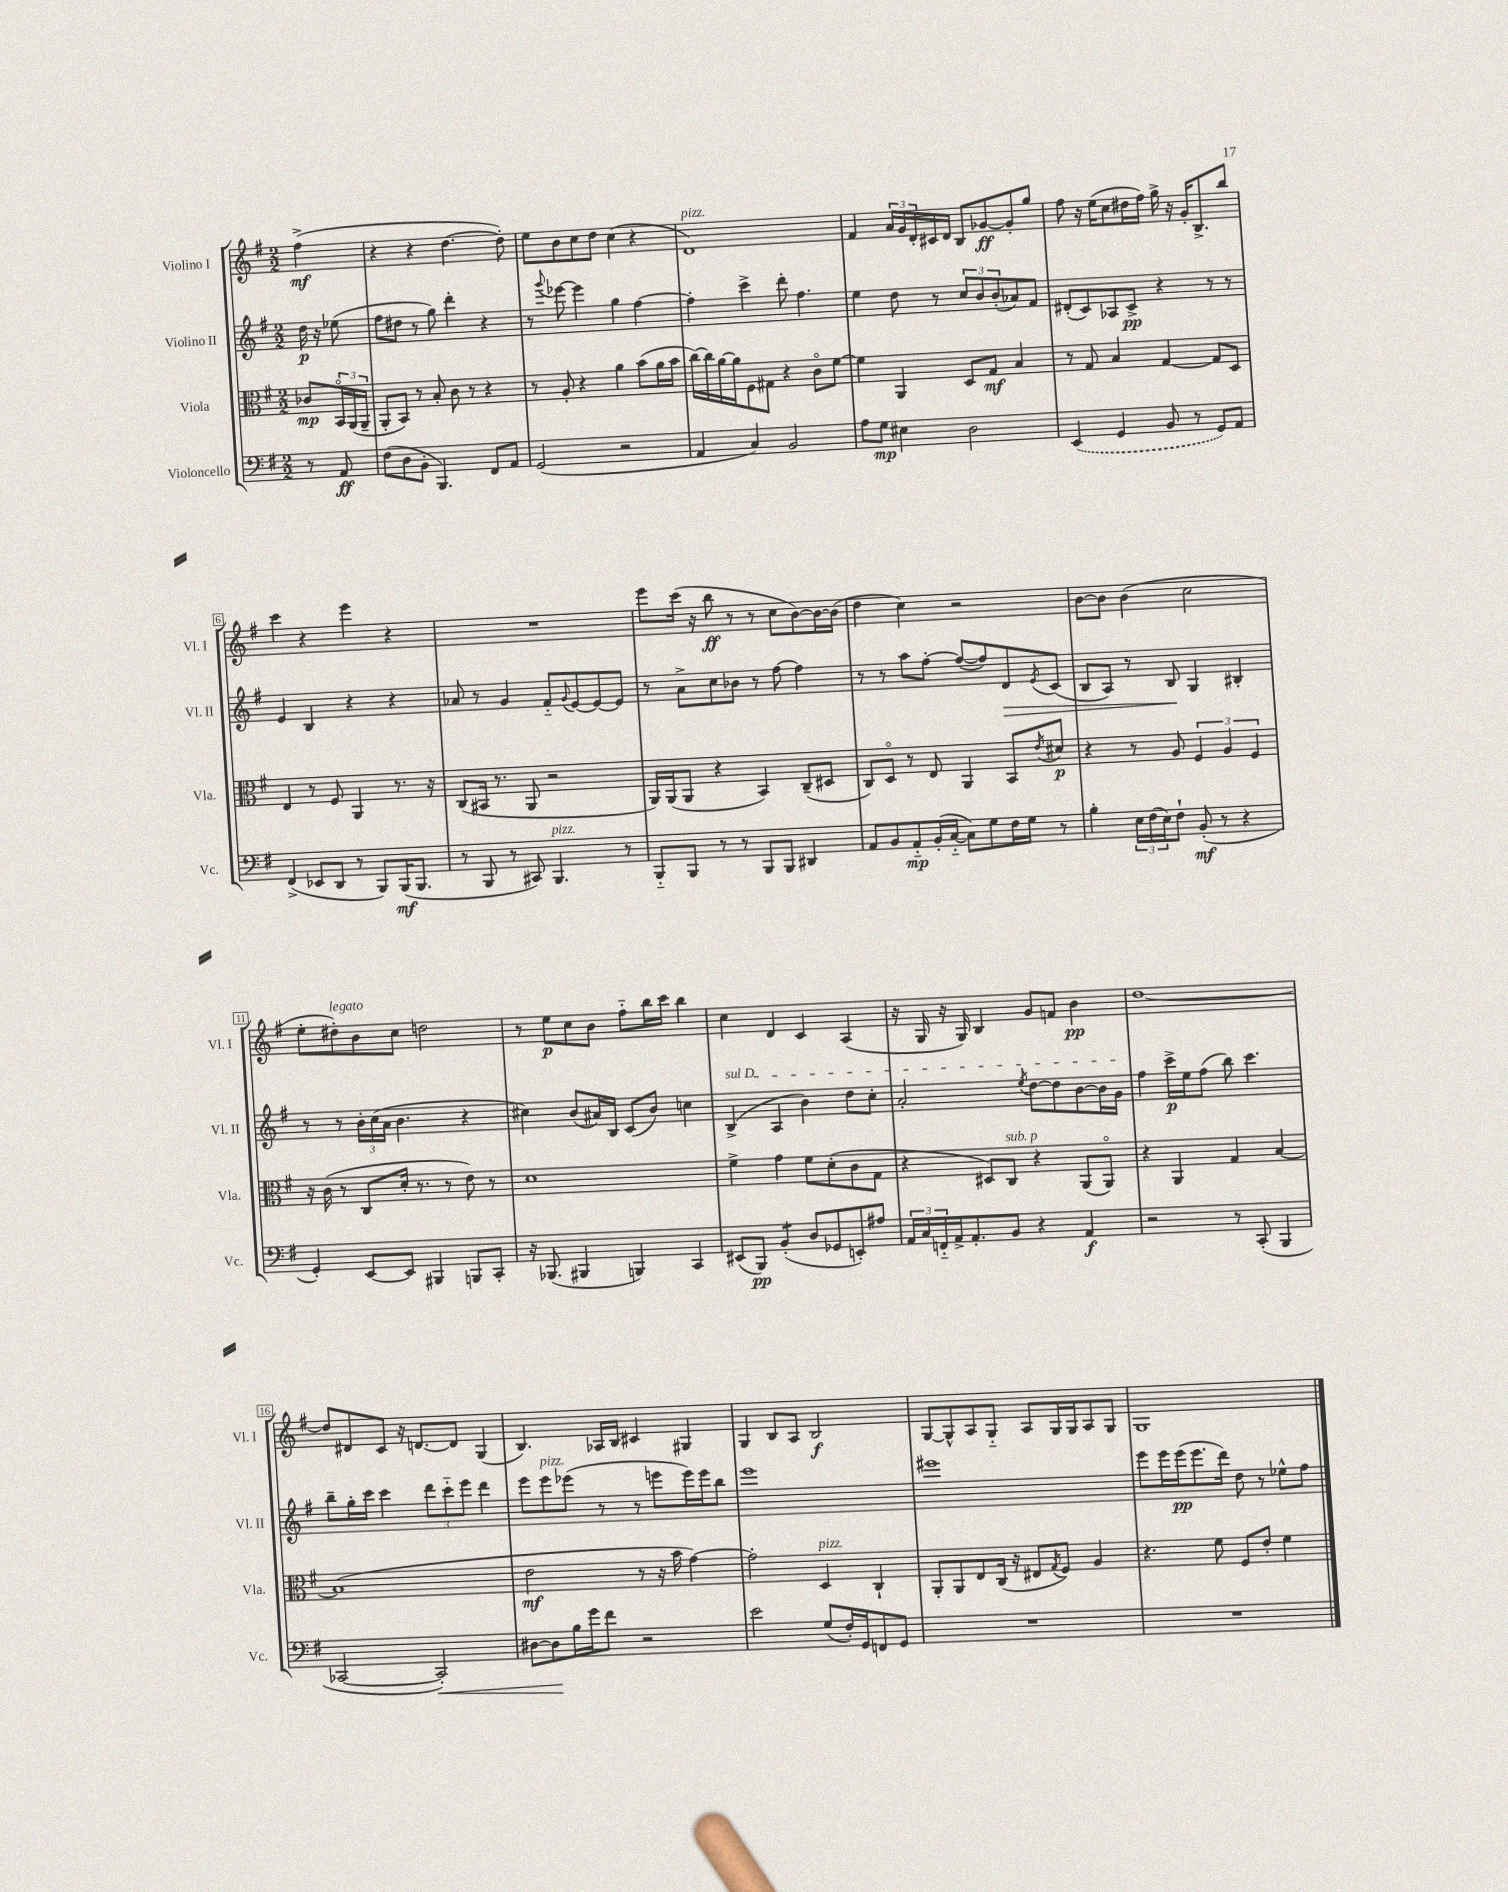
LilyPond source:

<<
\new StaffGroup <<
\new Staff = "s0" \with { instrumentName = "Violino I" shortInstrumentName = "Vl. I" } {
    \clef treble \key g \major \numericTimeSignature \time 2/2 \partial 4
    fis''4->\mf( |
    r4 r4 d''4.~ d''8-.) |
    e''8 b'8 c''8 d''8 c''4( r4 |
    d'1^\markup { \italic "pizz." }) |
    fis'4 \tuplet 3/2 { a'16 g'16 d'16-. } cis'16 d'16 b8 ges'8~\ff ges'8-. g''8 |
    fis''8 r16 e''16( c''8 dis''16 fis''16) g''16-> r16 g'16-. b8.-> b''8 |
    c'''4 r4 e'''4 r4 |
    R1 |
    e'''8 c'''16( r16 b''8\ff r8 r8 c''8 b'8~) b'16~ b'16( |
    d''4 c''4) r2 |
    b'8~ b'8 b'4( c''2 |
    e''8-. dis''8-.^\markup { \italic "legato" }) b'8 c''8 d''2 |
    r8 e''8\p c''8 b'8 fis''8-_ b''16 c'''16 b''4 |
    c''4 d'4 c'4 a4( |
    r16 g16 r16 g16) b4 g'8 f'8 b'4\pp |
    d''1~ |
    d''8 dis'8 c'8 r16 d'8.~ d'8 g4( |
    b4.) aes16 b16 cis'4 gis4 |
    g4 b8 a8 b2\f |
    g8~ g8-^ a8 g8-_ a8 g16 g16 a8 g8 |
    g1 \bar "|." |
}
\new Staff = "s1" \with { instrumentName = "Violino II" shortInstrumentName = "Vl. II" } {
    \clef treble \key g \major \numericTimeSignature \time 2/2 \partial 4
    d''16\p r16 ees''8( |
    fis''8 dis''8 r8 g''8) d'''4-. r4 |
    r8 \appoggiatura { g'''8 } ees'''8~ ees'''4 g''4 fis''4~ |
    fis''4-. c'''4-> d'''8-. fis''4. |
    e''4 d''8 r8 \tuplet 3/2 { c''8 b'8 b'8-.( } aes'8) fis'8 |
    dis'8-.( c'8) aes8 c'8->\pp r4 r8 r8 |
    e'4 b4 r4 r4 |
    aes'8 r8 g'4 fis'8-_ \appoggiatura { g'8 } e'8~ e'8~ e'8 |
    r8 a'8-> c''8 bes'8 r8 fis''8~ fis''4 |
    r8 r8 a''8 fis''8~-. fis''8~( fis''8) d'8\> \acciaccatura { e'8 } c'8( |
    b8 a8) r8 b8\! g4 bis4-. |
    r8 r8 \tuplet 3/2 { b'16-. c''16( a'16 } b'4. r4 |
    cis''4) b'8( ais'16) b16 c'8( b'8) c''4 |
    \once \override TextSpanner.bound-details.left.text = \markup { \italic "sul D" } b4->\startTextSpan( a4 b'4) d''8 c''8-. |
    a'2-. \acciaccatura { e''8 } d''8~ d''8 b'8~ b'16 g'16\stopTextSpan |
    fis''4 c'''16->\p e''16 fis''8( b''8) c'''4. |
    b''8-- g''16-. c'''16 c'''4 \tuplet 3/2 { d'''8 c'''8-_ e'''8 } d'''4 |
    e'''8 e'''8^\markup { \italic "pizz." } ees'''8( r8 r8 e'''8 e'''16) e'''16 b''8 |
    e'''1 |
    eis'''1 |
    e'''8 e'''16 e'''16\pp( e'''8. d'''16) d''8 r8 ees''8-^ fis''8 \bar "|." |
}
\new Staff = "s2" \with { instrumentName = "Viola" shortInstrumentName = "Vla." } {
    \clef alto \key g \major \numericTimeSignature \time 2/2 \partial 4
    ces'8\mp \tuplet 3/2 { b,16\flageolet a,16( a,16-- } |
    a,8-. b,8) r8 b8-. c'8 r8 r4 |
    r8 a8-. r4 a'4 b'8( a'16 b'16 |
    c''16~) c''16 a'16~ a'16 fis8 gis8 r4 c'8\flageolet fis'8~ |
    fis'4 a,4 d8 g8\mf b4 |
    r8 g8 b4 g4~ g8 d8 |
    e4 r8 fis8 a,4 r8. r16 |
    c8( bis,16 r8. a,8 r2 |
    a,16) a,16( a,8 r4 b,4) c8--( dis8 |
    c8) d8\flageolet r8 e8 a,4 b,8 \acciaccatura { e'8 } dis'8\p |
    r4 r8 a8 \tuplet 3/2 { fis4 a4 fis4 } |
    r16 c'16( r8 c8 d'16-. r8. r8 e'8) r8 |
    d'1 |
    fis'4-> g'4 fis'8 d'8-.( c'8 g8 |
    r4 dis8) c8^\markup { \italic "sub. p" } r4 a,8( a,8\flageolet) |
    r4 a,4 g4 b4~ |
    b1( |
    e'2\mf r8 r16 b'16 g'4~) |
    g'2-. d4^\markup { \italic "pizz." } c4-! |
    a,8-. a,8 e8 c16( r16 eis8 \acciaccatura { g8 } fis8) a4 |
    r4. fis'8 fis8 e'8-. fis'4 \bar "|." |
}
\new Staff = "s3" \with { instrumentName = "Violoncello" shortInstrumentName = "Vc." } {
    \clef bass \key g \major \numericTimeSignature \time 2/2 \partial 4
    r8 a,8\ff |
    fis8( d8 b,8-. b,,4.) fis,8 a,8 |
    g,2( r2 |
    a,4 c4) b,2 |
    a8 g8\mp eis4 d2 |
    \once \slurDashed e,4( g,4 b,8 r8 g,8) a,8 |
    fis,4->( ees,8 d,8 r8 b,,8) b,,16\mf( b,,8. |
    r8 b,,8 r8 cis,8) b,,4.^\markup { \italic "pizz." } r8 |
    b,,8-_ b,,8 r8 r8 b,,8 b,,8 dis,4 |
    a,8 b,8 a,8-_\mp b,16-.( c16~-_ c8) g8 fis16 g16 r8 |
    b4-. \tuplet 3/2 { e16 fis16( e16) } fis8-! b,8-.\mf( r8 r4 |
    g,4-.) e,8~ e,8 bis,,4 b,,8 c,8-. |
    r16 bes,,8.( bis,,4 b,,4) c,4 |
    eis,8( b,,8\pp) b,4:8-.( d8 ges,8 e,8-.) ais8 |
    \tuplet 3/2 { a,16 c16 f,16-_ } a,16-> a,8.-. b,8 r4 a,4\f |
    r2 r8 c,8-.( b,,4 |
    ces,2~ ces,2-.\<) |
    dis8~ dis8\! b16 g'16 fis'8 r2 |
    e'2 g8( fis16-.) g,16 f,8 g,8 |
    R1 |
    R1 \bar "|." |
}
>>
>>
\layout { \context { \Score \override BarNumber.stencil = #(make-stencil-boxer 0.1 0.3 ly:text-interface::print) } }
